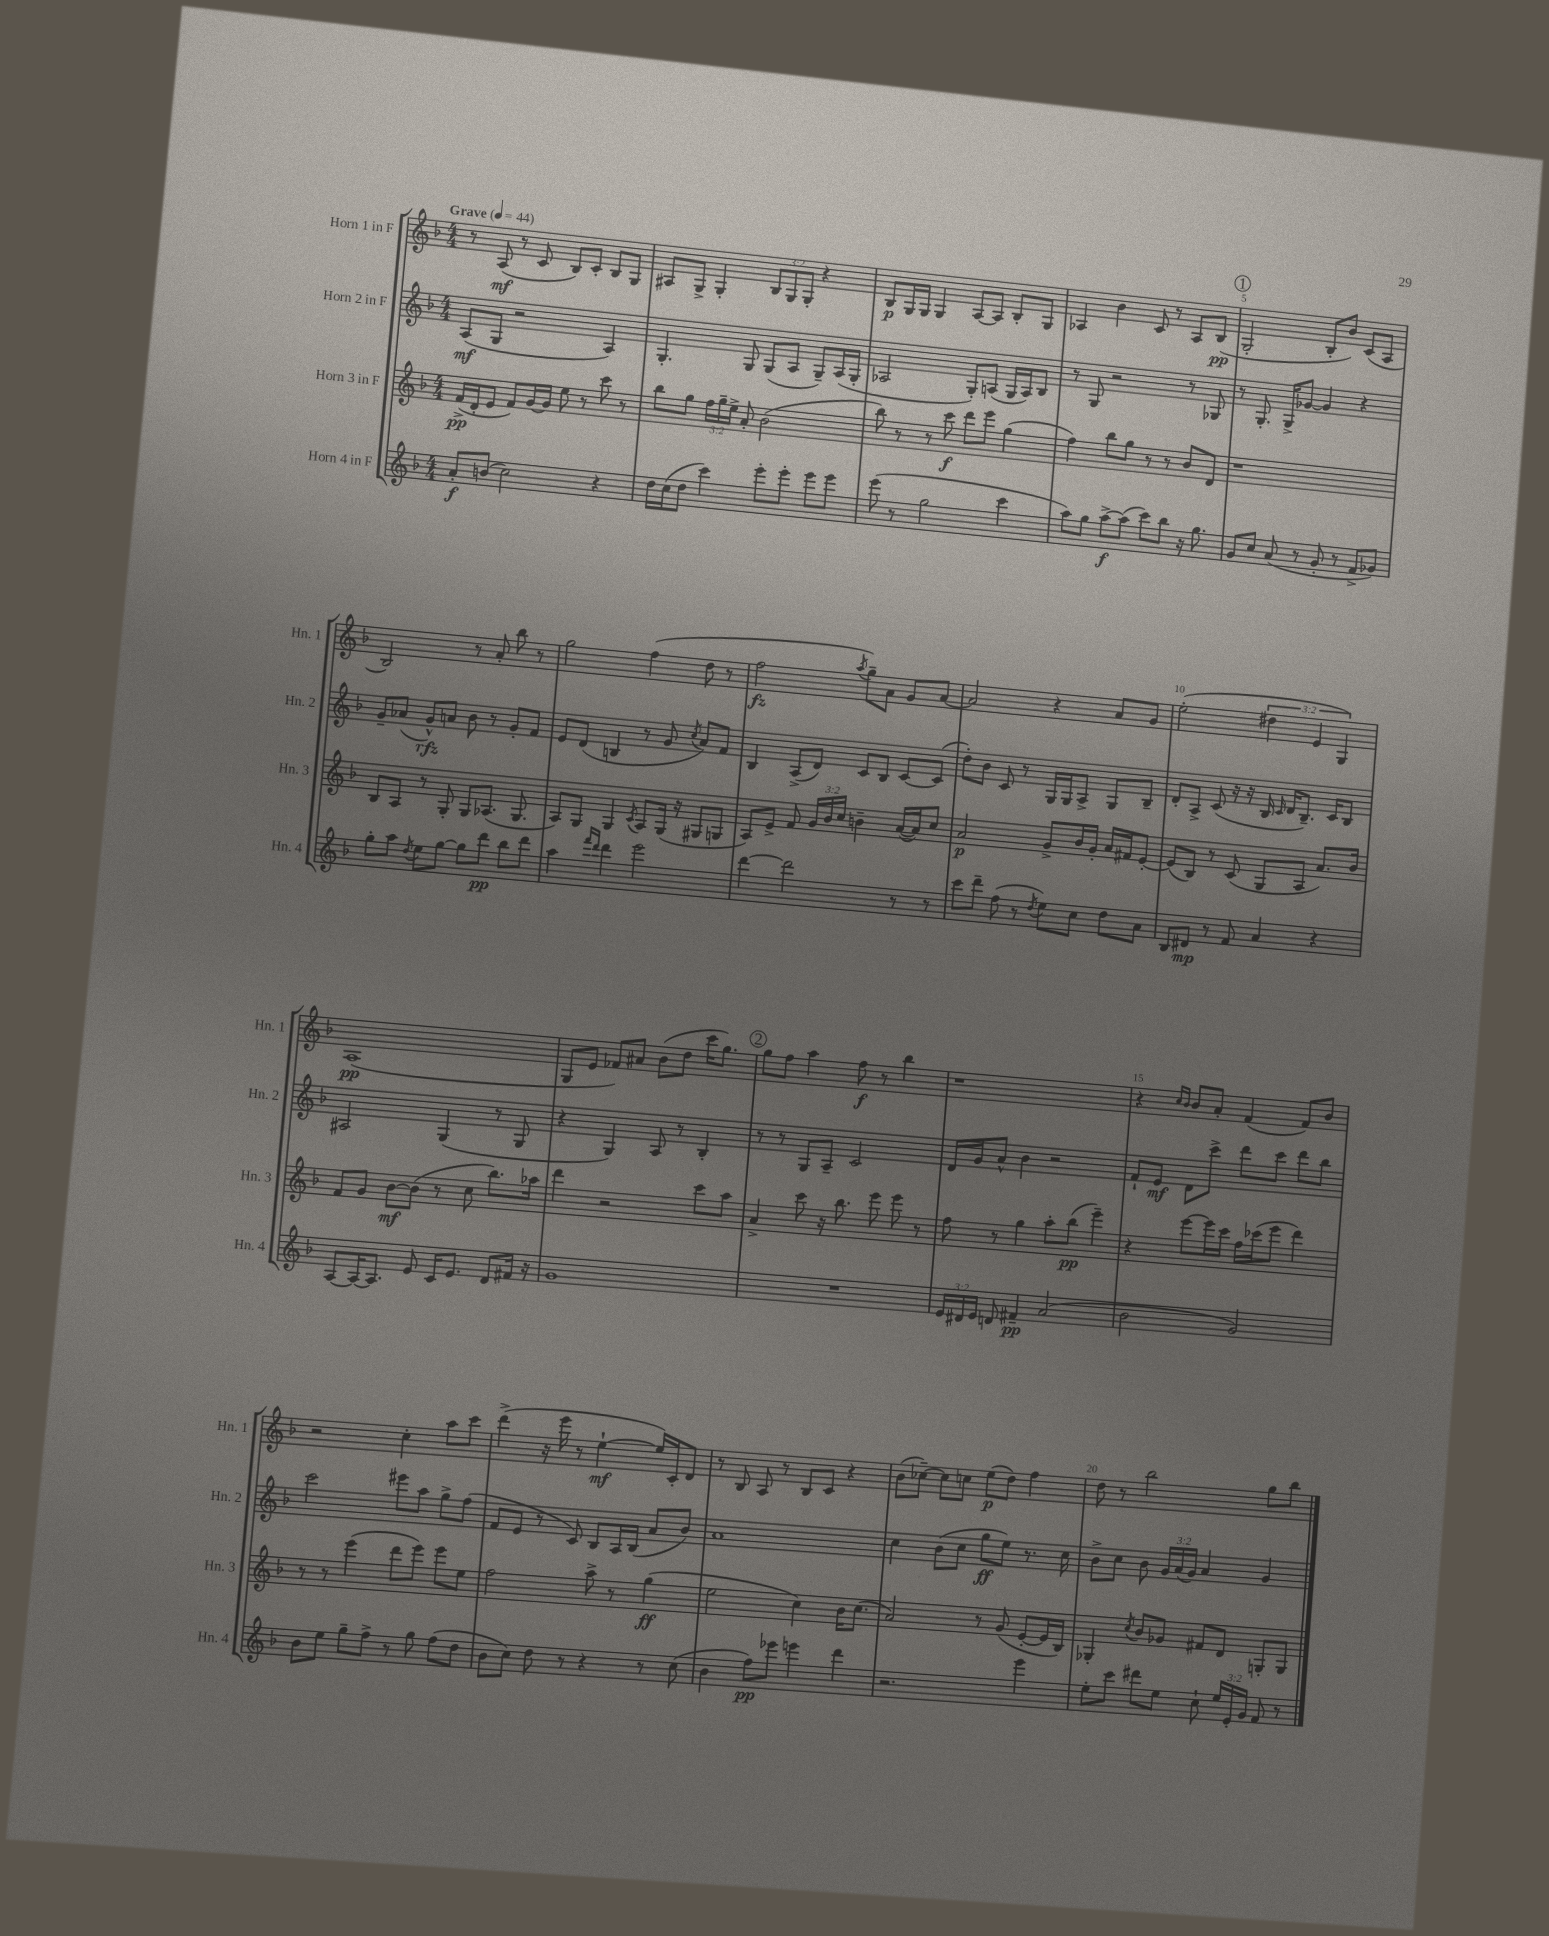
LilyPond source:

<<
\new StaffGroup <<
\new Staff = "s0" \with { instrumentName = "Horn 1 in F" shortInstrumentName = "Hn. 1" } {
    \clef treble \key f \major \numericTimeSignature \time 4/4 \override Staff.TupletNumber.text = #tuplet-number::calc-fraction-text \tempo "Grave" 4 = 44
    \autoBeamOff r8 a8\mf( r8 c'8 bes8[) c'8]-. bes8[ g8] |
    ais8[ g8]-> g4-. \tuplet 3/2 { bes8[ g8 g8]-. } r4 |
    bes8[\p g16 g16] g4 a8[~ a8] bes8[-. g8] |
    aes4 bes'4 c'8 r8 aes8[ bes8]\pp( |
    \mark \markup { \circle "1" } g2-. bes8[-. bes'8]) c'8[( a8] |
    bes2) r8 a'8-. bes''8 r8 |
    g''2 f''4( d''8 r8 |
    f''2\fz \acciaccatura { a''8 } g''8[--) a'8] g'8[ a'8]~ |
    a'2 r4 a'8[ g'8] |
    e''2-.( \tuplet 3/2 { dis''4 e'4 g4) } |
    a1\pp( |
    g8[ e'8] fes'8[) ais'8] bes'8[( d''8] c'''16[ g''8.]) |
    \mark \markup { \circle "2" } g''8[ f''8] a''4 f''8\f r8 bes''4 |
    r1 |
    r4 \grace { c''16[ bes'16] } bes'8[ a'8]-. f'4( f'8[) bes'8] |
    r2 c''4-. a''8[ c'''8] |
    d'''4->( r16 e'''16 r8 e''4~-!\mf e''16[) c'16-. d'8] |
    r8 bes8 a8 r8 bes8[ c'8] r4 |
    bes'8[( ces''8]~--) ces''8[ c''8] e''8[\p( d''8]) f''4 |
    d''8 r8 bes''2 g''8[ bes''8] \bar "|." |
}
\new Staff = "s1" \with { instrumentName = "Horn 2 in F" shortInstrumentName = "Hn. 2" } {
    \clef treble \key f \major \numericTimeSignature \time 4/4 \override Staff.TupletNumber.text = #tuplet-number::calc-fraction-text
    \autoBeamOff a8[\mf( g8] r2 a4) |
    g4.-. g8 g8[( a8] g8[--) a16( g16]-. |
    aes2 g8[-.) a8]( g16[ a16) bes8] |
    r8 g8 r2 r8 ges8 |
    \mark \markup { \circle "1" } r8 g8.-. g16[-> ges'8]~ ges'4 r4 |
    g'8[-- aes'8]( g'8[-^\rfz) a'8] bes'8 r8 g'8[-. f'8] |
    e'8[ d'8]( b4 r8 g'8 \acciaccatura { c''8 } a'8[) f'8] |
    bes4 a8[->( d'8]) c'8[ bes8] c'8[~ c'8]( |
    d''8[-.) bes'8] c'8 r8 g16[ g16 a8]-> g8[ bes8]-- |
    d'8[-. a8]-> c'8( r16 r16 bes16 \grace { c'16 } d'16[ bes8.]--) c'16[ bes8] |
    ais2 g4( r8 g8 |
    r4 g4) a8 r8 bes4-. |
    \mark \markup { \circle "2" } r8 r8 g8[ a8]-- c'2 |
    d'16[ g'16 a'8]-^ bes'4 r2 |
    f'8[-! e'8]\mf d'8[ c'''8]-> d'''8[ c'''8] d'''8[ bes''8] |
    c'''2 eis'''8[ a''8] g''8[-> f''8]( |
    f'8[ e'8] r8 c'8) bes8[ a16 bes16]( a'8[ bes'8]) |
    a'1 |
    c''4 bes'8[( c''8] g''8[\ff e''8]) r8. c''16 |
    bes'8[-> c''8] bes'8 \tuplet 3/2 { g'16[ a'16( g'16]) } a'4 g'4 \bar "|." |
}
\new Staff = "s2" \with { instrumentName = "Horn 3 in F" shortInstrumentName = "Hn. 3" } {
    \clef treble \key f \major \numericTimeSignature \time 4/4 \override Staff.TupletNumber.text = #tuplet-number::calc-fraction-text
    \autoBeamOff f'16[->\pp( d'16-. e'8] f'8[) g'16~ g'16] e''8 r8 c'''8 r8 |
    bes''8[ g''8] \tuplet 3/2 { f''16[ g''16-- e''16]-> } a'8-. bes'2( |
    bes''8) r8 r8 c'''8\f d'''8[ e'''8] g''4( |
    f''4) bes''8[ g''8] r8 r8 bes'8[ d'8] |
    \mark \markup { \circle "1" } r1 |
    bes8[ a8] r8 g8-. g8[ aes8.]( g8. |
    a8[) g8] g4 \acciaccatura { c'8 } a8[ g16]( r16 gis8[ g8] |
    a8[) e'8]-> f'8 \tuplet 3/2 { g'16[ bes'16 c''16] } b'4-- a'16[~( a'16) c''8] |
    a'2\p g'8[-> bes'16 g'16]-. a'16[ fis'16 e'8]~-. |
    e'8[( bes8]) r8 c'8( g8[ a8] a'8.[) bes'16] |
    f'8[ g'8] bes'8[~\mf bes'8]( r8 c''8 bes''8.[) aes''16] |
    d'''4 r2 c'''8[ a''8] |
    \mark \markup { \circle "2" } a'4-> c'''8 r16 bes''8. e'''8 e'''8 r8 |
    f''8 r8 g''4 a''8[-. bes''8]\pp( e'''4--) |
    r4 e'''8[~ e'''16 c'''16] f''16[ ces'''16( e'''8] d'''4) |
    r8 r8 e'''4( d'''8[ e'''8]) e'''8[ e''8] |
    f''2 a''8-> r8 g''4\ff( |
    e''2 c''4) bes'16[ c''8.]( |
    a'2) r8 g'8( e'8[~-. e'16 bes16]) |
    ges4-. \acciaccatura { c''8 } bes'8[ ges'8] fis'8[ d'8] g8[-. g8] \bar "|." |
}
\new Staff = "s3" \with { instrumentName = "Horn 4 in F" shortInstrumentName = "Hn. 4" } {
    \clef treble \key f \major \numericTimeSignature \time 4/4 \override Staff.TupletNumber.text = #tuplet-number::calc-fraction-text
    \autoBeamOff a'8[-.\f b'8]( c''2) r4 |
    d''16[ c''16( d''8] c'''4) e'''8[-. e'''8]-. e'''8[ e'''8] |
    e'''8( r8 g''2 c'''4 |
    a''8[) g''8] a''8[~->\f a''8]( c'''8[) bes''8] r16 g''8. |
    \mark \markup { \circle "1" } g'8[ c''8] a'8( r8 g'8-. r8 f'8[-> ges'8]) |
    g''8[-. a''8] \acciaccatura { d''8 } e''8[ g''8]~ g''8[ d'''8]\pp bes''8[ d'''8] |
    a''4 \grace { f'''16[ d'''16] } d'''4 e'''2 |
    d'''4~ d'''2 r8 r8 |
    c'''8[ d'''8]-- f''8( r8 \acciaccatura { d''8 } e''8[) c''8] d''8[ a'8] |
    bes8[ dis'8]\mp r8 f'8 a'4 r4 |
    a8[~ a16~ a8.] e'8 c'16[ e'8.] d'8[ fis'16] r16 |
    g'1 |
    \mark \markup { \circle "2" } R1 |
    \tuplet 3/2 { e'16[ dis'16 e'16] } d'8 fis'4--\pp a'2( |
    bes'2 g'2) |
    bes'8[ e''8] g''8[-- f''8]-> r8 g''8 f''8[( d''8] |
    bes'8[ c''8]) d''8 r8 r4 r8 c''8( |
    bes'4 f''8[\pp) ees'''8] e'''4 d'''4 |
    r2. e'''4 |
    e''8[-. c'''8] dis'''8[ e''8] c''8-! \tuplet 3/2 { e''16[ e'16-. g'16] } f'8 r8 \bar "|." |
}
>>
>>
\layout { \context { \Score \override BarNumber.break-visibility = ##(#f #t #t) barNumberVisibility = #(every-nth-bar-number-visible 5) } }
